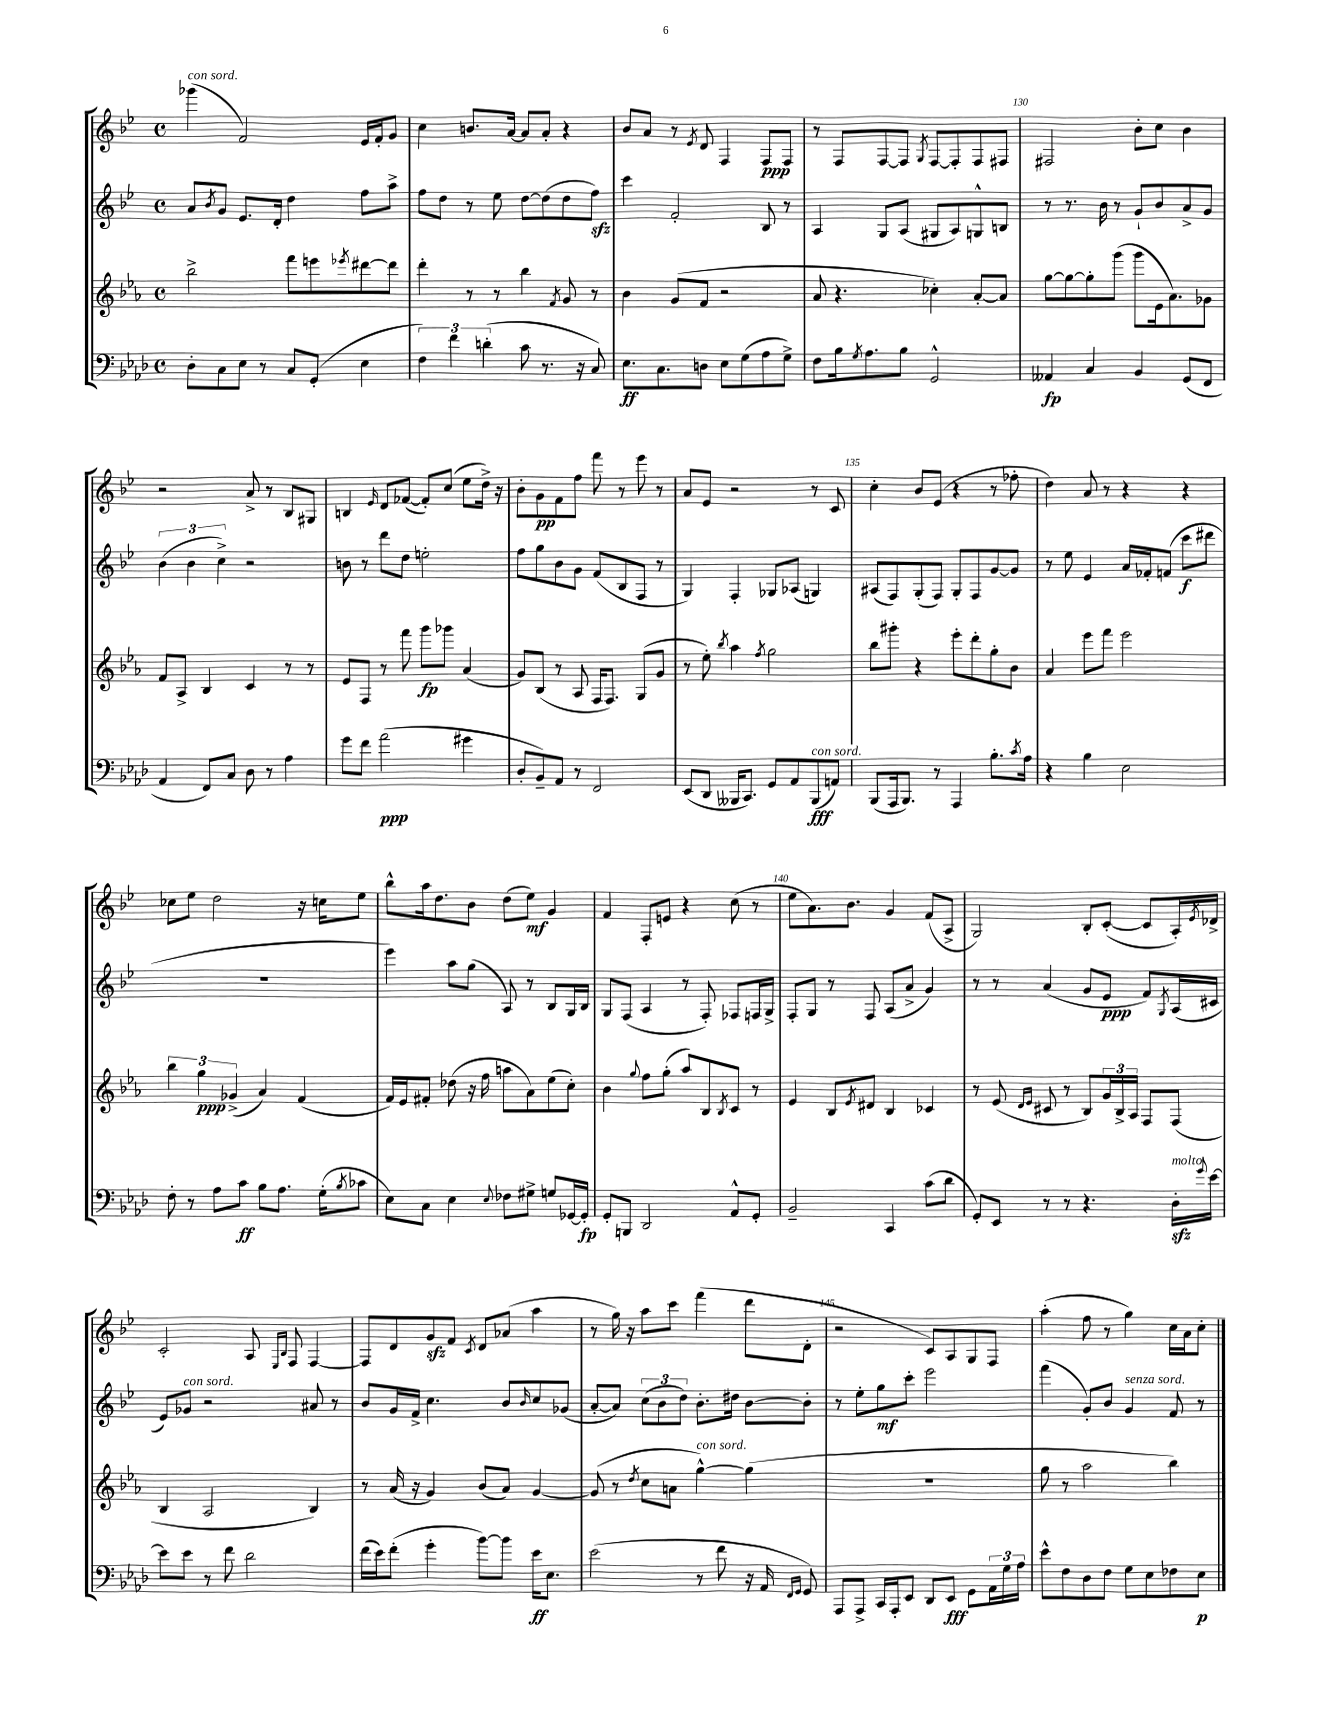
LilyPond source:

<<
\new StaffGroup <<
\new Staff = "s0" {
    \clef treble \key bes \major \defaultTimeSignature \time 4/4
    ges'''4^\markup { \italic "con sord." }( f'2) ees'16 f'16-. g'8 |
    c''4 b'8. a'16~ a'8 a'8-. r4 |
    bes'8 a'8 r8 \acciaccatura { ees'8 } d'8 f4 f8\ppp f8 |
    r8 f8 f8~ f8 \acciaccatura { g8 } f8~ f8-. f8 fis8 |
    fis2 bes'8-. c''8 bes'4 |
    r2 a'8-> r8 bes8 gis8 |
    b4 \grace { ees'16 } d'8 fes'8~( fes'8-.) c''8( ees''8 d''16->) r16 |
    bes'8-. g'8\pp f'8 f''8 f'''8 r8 ees'''8 r8 |
    a'8 ees'8 r2 r8 c'8 |
    c''4-. bes'8 ees'8( r4 r8 fes''8-. |
    d''4) a'8 r8 r4 r4 |
    ces''8 ees''8 d''2 r16 c''16 ees''8 |
    bes''8-^ a''16 d''8. bes'8 d''8( ees''8\mf) g'4 |
    f'4 f8-. e'8 r4 c''8( r8 |
    ees''8 a'8.) bes'8. g'4 f'8( a8-> |
    g2) bes8-. c'8~-.( c'8 a16-.) \acciaccatura { ees'8 } des'16-> |
    c'2-. a8 \grace { ees16 bes16 } f8 f4~ |
    f8 d'8 g'8\sfz f'8 \acciaccatura { c'8 } d'8 aes'8( a''4 |
    r8 g''16) r16 a''8 c'''8 f'''4( d'''8 d'8-. |
    r2 c'8) a8 g8 f8 |
    a''4-.( f''8 r8 g''4) c''16 a'16 c''8-. \bar "|." |
}
\new Staff = "s1" {
    \clef treble \key bes \major \defaultTimeSignature \time 4/4
    a'8 \acciaccatura { bes'8 } g'8 ees'8. d'16-. d''4 f''8 a''8-> |
    f''8 d''8 r8 ees''8 d''8~ d''8( d''8 f''8\sfz) |
    c'''4 f'2-. bes8 r8 |
    a4 g8 a8( gis8 a8) g8-^ b8 |
    r8 r8. bes'16 r8 g'8-! bes'8 a'8-> g'8 |
    \tuplet 3/2 { bes'4( bes'4 c''4->) } r2 |
    b'8 r8 d'''8 d''8 e''2-. |
    f''8 g''8 bes'8 g'8 f'8( bes8 f8 r8 |
    g4) f4-. ges8 aes8( g4) |
    ais8( f8) g8-.( f8) g8-. f8 g'8~ g'8 |
    r8 ees''8 ees'4 a'16 fes'16-. f'8( c'''8\f dis'''8 |
    R1 |
    ees'''4) a''8 g''8( a8) r8 bes8 g16 bes16 |
    g8 f8( a4 r8 f8-.) fes8 f16 g16-> |
    f8-. g8 r8 f8 a8( a'8-> g'4) |
    r8 r8 a'4( g'8 ees'8\ppp f'8) \acciaccatura { g8 } a16( cis'16 |
    ees'8) ges'8^\markup { \italic "con sord." } r2 ais'8 r8 |
    bes'8 g'16 f'16-> c''4. bes'8 \grace { bes'16 } c''8 ges'8( |
    a'8~-. a'8) \tuplet 3/2 { c''8( bes'8 d''8) } bes'8.-. dis''16 bes'8~ bes'8-. |
    r8 ees''8-. g''8\mf c'''8-. ees'''2 |
    f'''4( g'8-.) bes'8 g'4^\markup { \italic "senza sord." } f'8 r8 \bar "|." |
}
\new Staff = "s2" {
    \clef treble \key ees \major \defaultTimeSignature \time 4/4
    bes''2-> f'''8 e'''8 \acciaccatura { ees'''8 } dis'''8~ dis'''8 |
    d'''4-. r8 r8 bes''4 \acciaccatura { f'8 } g'8 r8 |
    bes'4 g'8( f'8 r2 |
    aes'8 r4. ces''4-.) aes'8~-. aes'8 |
    g''8~ g''8~ g''8-. g'''8( g'''8 ees'16 aes'8.) ges'8 |
    f'8 aes8-> bes4 c'4 r8 r8 |
    ees'8 f8 r8 f'''8 g'''8\fp ges'''8 aes'4( |
    g'8) bes8( r8 aes8 f16 f8.) g8( g'8 |
    r8 ees''8-.) \acciaccatura { bes''8 } aes''4 \acciaccatura { f''8 } g''2 |
    bes''8 gis'''8-. r4 ees'''8-. d'''8-. g''8-. bes'8 |
    aes'4 ees'''8 f'''8 ees'''2 |
    \tuplet 3/2 { bes''4 g''4\ppp ges'4->( } aes'4) f'4( |
    f'16) ees'16 fis'8-. des''8( r16 f''16 a''8 aes'8) ees''8( c''8-.) |
    bes'4 \appoggiatura { g''8 } f''8 g''8-.( aes''8) bes8 \acciaccatura { bes8 } c'8 r8 |
    ees'4 bes8 \acciaccatura { ees'8 } dis'8 bes4 ces'4 |
    r8 ees'8( \grace { d'16 ees'16 } cis'8 r8 bes8) \tuplet 3/2 { g'16 bes16-> aes16 } f8 f8( |
    bes4 aes2 bes4) |
    r8 aes'16( r16 g'4) bes'8( aes'8) g'4~ |
    g'8( r8 \acciaccatura { d''8 } c''8 a'8 g''4~-^^\markup { \italic "con sord." }) g''4( |
    R1 |
    g''8 r8 aes''2 bes''4) \bar "|." |
}
\new Staff = "s3" {
    \clef bass \key aes \major \defaultTimeSignature \time 4/4
    des8-. c8 ees8 r8 c8 g,8-.( ees4 |
    \tuplet 3/2 { f4) f'4 d'4-.( } c'8 r8. r16 c8) |
    ees8.\ff c8. d8 ees8 g8( aes8 g8->) |
    f8 bes16 \acciaccatura { g8 } aes8. bes8 g,2-^ |
    aeses,4\fp c4 bes,4 g,8( f,8 |
    aes,4 f,8) c8 des8 r8 aes4 |
    g'8 f'8 aes'2\ppp( gis'4 |
    des8-. bes,8--) aes,8 r8 f,2 |
    ees,8( des,8 beses,,16 c,8.) g,8 aes,8 beses,,8\fff^\markup { \italic "con sord." }( a,8) |
    bes,,8( aes,,16 bes,,8.) r8 aes,,4 bes8.-. \acciaccatura { c'8 } aes16 |
    r4 bes4 ees2 |
    f8-. r8 aes8 c'8\ff bes8 aes8. g16-.( \acciaccatura { bes8 } ces'8 |
    ees8) c8 ees4 \appoggiatura { ees8 } fes8 gis8-> g8 ges,16~ ges,16-.\fp |
    g,8-. b,,8 des,2 aes,8-^ g,8-. |
    bes,2-- c,4 c'8( des'8 |
    g,8-.) ees,8 r8 r8 r4. des16-.\sfz^\markup { \italic "molto" } \appoggiatura { g'8 } ees'16~ |
    ees'8 ees'8 r8 f'8 des'2 |
    f'16( ees'16) f'8-.( g'4-. bes'8~) bes'8 ees'16\ff ees8. |
    ees'2( r8 f'8 r16 aes,16 \grace { f,16 g,16 } g,8) |
    aes,,8 aes,,8-> c,16 aes,,16-. ees,8 des,8 ees,8\fff g,8 \tuplet 3/2 { aes,16 g16 aes16 } |
    ees'8-^ f8 des8 f8 g8 ees8 fes8 ees8\p \bar "|." |
}
>>
>>
\layout { \context { \Score currentBarNumber = #126 \override BarNumber.break-visibility = ##(#f #t #t) barNumberVisibility = #(every-nth-bar-number-visible 5) } }
